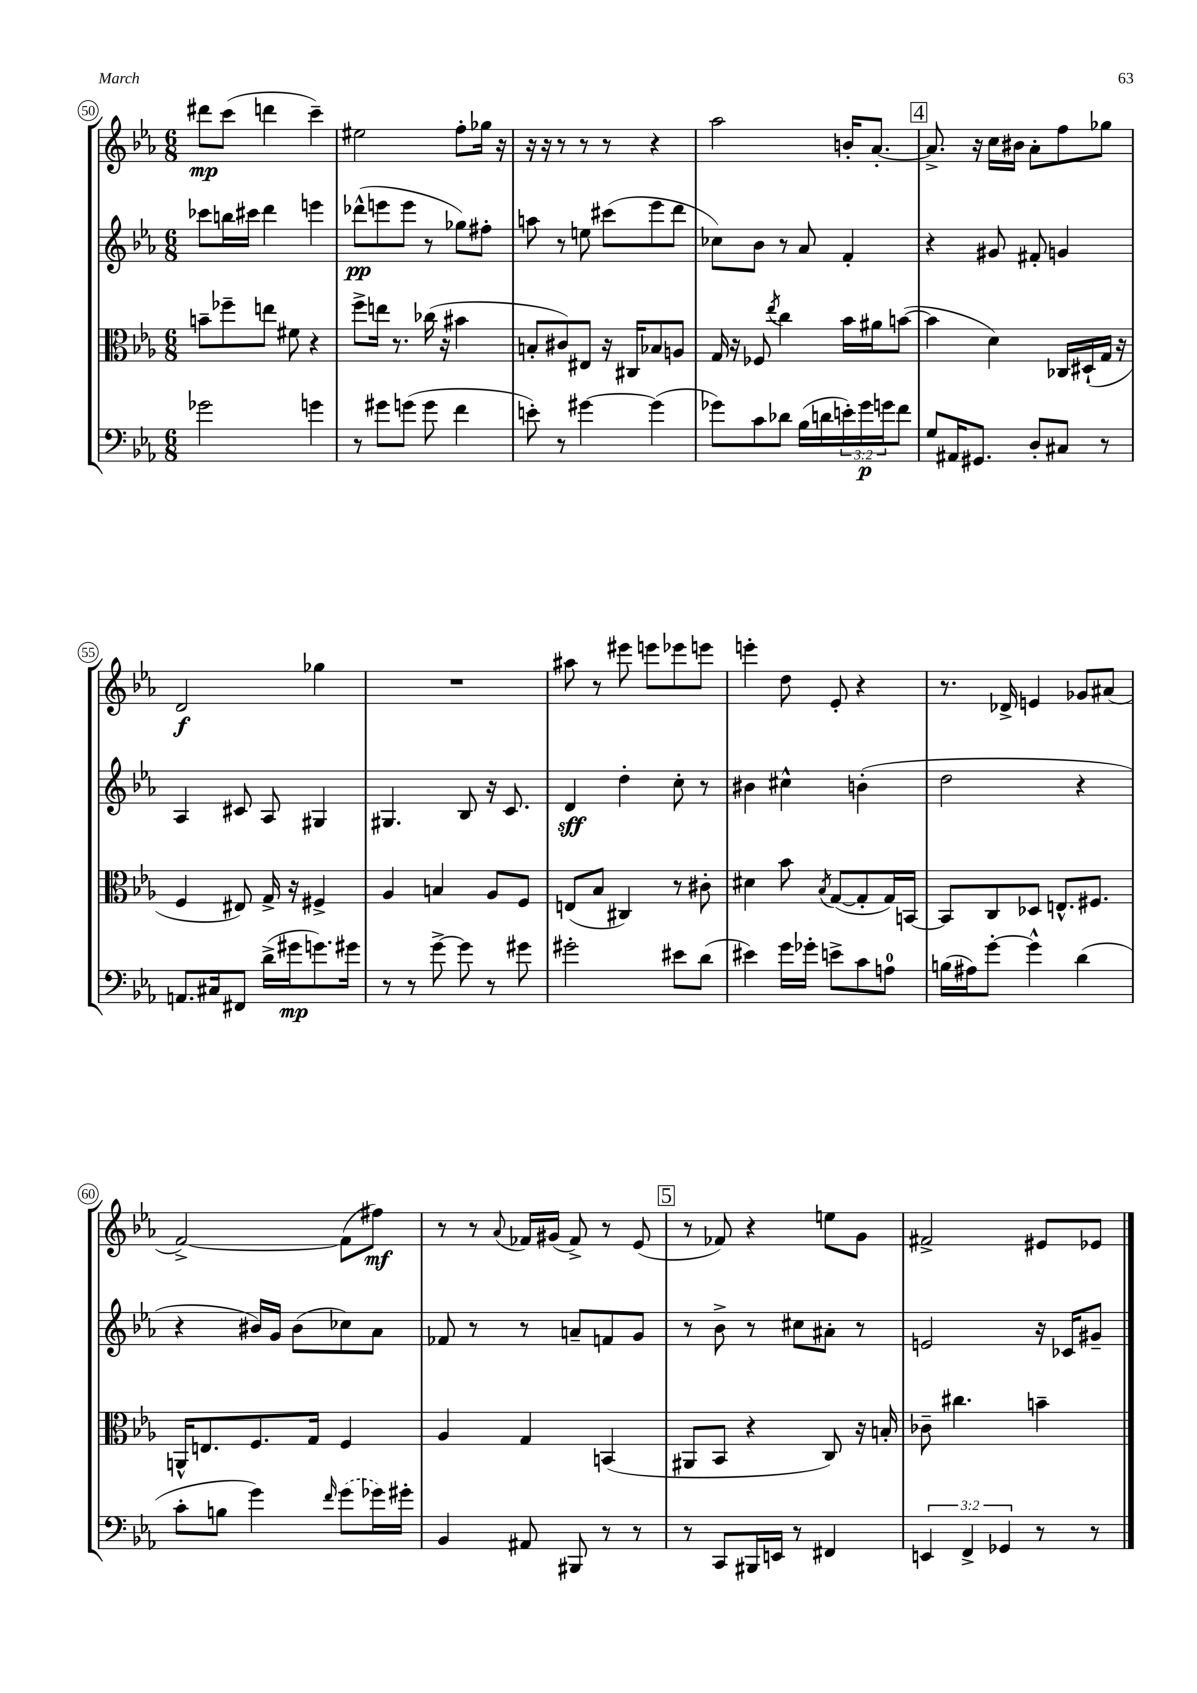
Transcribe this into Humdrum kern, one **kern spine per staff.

**kern	**kern	**kern	**kern
*staff4	*staff3	*staff2	*staff1
*clefF4	*clefC3	*clefG2	*clefG2
*k[b-e-a-]	*k[b-e-a-]	*k[b-e-a-]	*k[b-e-a-]
*M6/8	*M6/8	*M6/8	*M6/8
2g-\	8b~\L	8ccc-\L	8ddd#\L
.	8ff-~\	16bb\L	(8ccc\J
.	.	16ccc#\JJ	.
.	8ee\J	4ddd\	4ddd\
.	8f#\	.	.
4g\	4r	4eee\	4ccc~\)
=	=	=	=
8r	8ff^\L	(8ddd-^^\L	2ee#\
8g#\L	16ee\Jk	8eee\	.
.	8.r	.	.
(8g\J	.	8eee\J	.
8g\	(16cc-\	8r	.
.	16r	.	.
4f\	4b#\	8gg-\L)	8ff'\L
.	.	8ff#'\J	16gg-\Jk
.	.	.	16r
=	=	=	=
8e'\)	8B'/L	8aa\	16r
.	.	.	16r
8r	8c#/)	8r	8r
[4g#\	8E#/J	8ee\	8r
.	16r	(8ccc#\L	8r
.	16C#/LK	.	.
(4g#\]	8B-/	8eee-\	4r
.	8A/J	8ddd\J	.
=	=	=	=
8g-\L)	16G/	8cc-\L)	2aa-\
.	16r	.	.
8c\	8F-/	8b-\J	.
.	8qee-/	.	.
8d-\J	4cc\	8r	.
(16B-\LL	.	8a-/	.
16d\	.	.	.
24e'\)	16b-\LL	4f'/	16b'/LK
24g-\	.	.	.
.	16a#\J	.	[8.a-'/J
24g\J	.	.	.
8f\J	([8b\J	.	.
=	=	=	=
8G/L	4b\]	4r	8.a-^/]
16AA#/K	.	.	.
8.GG#/J	.	.	16r
.	4d\)	8g#/	16cc\LL
.	.	.	16b#\JJ
8D'/L	.	8f#'/	8a-'\L
8C#/J	16C-/LL	4g/	8ff\
.	(16D#`/	.	.
8r	16G/JJ	.	8gg-\J
.	16r	.	.
=	=	=	=
8.AA/L	4F/	4A-/	2d/
16C#/k	.	.	.
8FF#/J	8E#/)	8c#/	.
(16d^\LL	16G^/	8A-/	.
16g#\J	16r	.	.
8.g\)	4F#^/	4G#/	4gg-\
16g#\Jk	.	.	.
=	=	=	=
8r	4A-/	4.G#/	2.r
8r	.	.	.
[8g^\	4B/	.	.
8g\]	.	8B-/	.
8r	8A-/L	16r	.
.	.	8.c/	.
8g#\	8F/J	.	.
=	=	=	=
2g#'\	(8E/L	4d/	8aa#\
.	8B-/J	.	8r
.	4C#/)	4dd'\	8eee#\
.	.	.	8eee\L
8e#\L	8r	8cc'\	8eee-\
(8d\J	8c#'\	8r	8eee\J
=	=	=	=
4e#\)	4d#\	4b#\	4eee'\
16g\LL	8b-\	4cc#^^\	8dd\
16g-'\JJ	.	.	.
.	8qB-/	.	.
8e^\L	([8G/L	.	8e-'/
8c\	8G'/]	(4b'\	4r
8A\J	16G/L)	.	.
.	[16BB/JJ	.	.
=	=	=	=
(16B\LL	8BB/]L	2dd\	8.r
16A#\J)	.	.	.
[8g'\J	8C/	.	.
.	.	.	16d-^/
4g^^\]	8D-/J	.	4e/
.	8.E^^/L	.	.
(4d\	.	4r	8g-/L
.	8.F#/J	.	.
.	.	.	(8a#/J
=	=	=	=
8c'\L	16AA^^/LK	4r	[2f^/)
.	8.E/	.	.
8B\J	.	.	.
4g\)	8.F/	16b#/LL)	.
.	.	16g/JJ	.
.	.	(8b#\L	.
.	16G/Jk	.	.
16qqf/	.	.	.
(8g\L	4F/	8cc-\)	(8f\]L
16g-\L)	.	8a-\J	8ff#\J)
16g#'\JJ	.	.	.
=	=	=	=
4BB-/	4A-/	8f-/	8r
.	.	8r	8r
.	.	.	8qqa-/
8AA#/	4G/	8r	16f-/LL
.	.	.	(16g#/JJ
8BBB#/	.	8a~/L	8f-^/)
8r	(4BB/	8f/	8r
8r	.	8g/J	(8e-/
=	=	=	=
8r	8AA#/L	8r	8r
8CC/L	8BB-/J	8b-^\	8f-/)
16BBB#/L	4r	8r	4r
16EE/JJ	.	.	.
8r	.	8cc#\L	.
4FF#/	8C/)	8a#'\J	8ee\L
.	16r	8r	8g\J
.	16B'/	.	.
=	=	=	=
6EE/	8c-~\	2e/	2f#^/
.	4.cc#\	.	.
6FF^/	.	.	.
6GG-/	.	.	.
8r	4b~\	16r	8e#/L
.	.	16c-/LK	.
8r	.	8g#~/J	8e-/J
==	==	==	==
*-	*-	*-	*-
